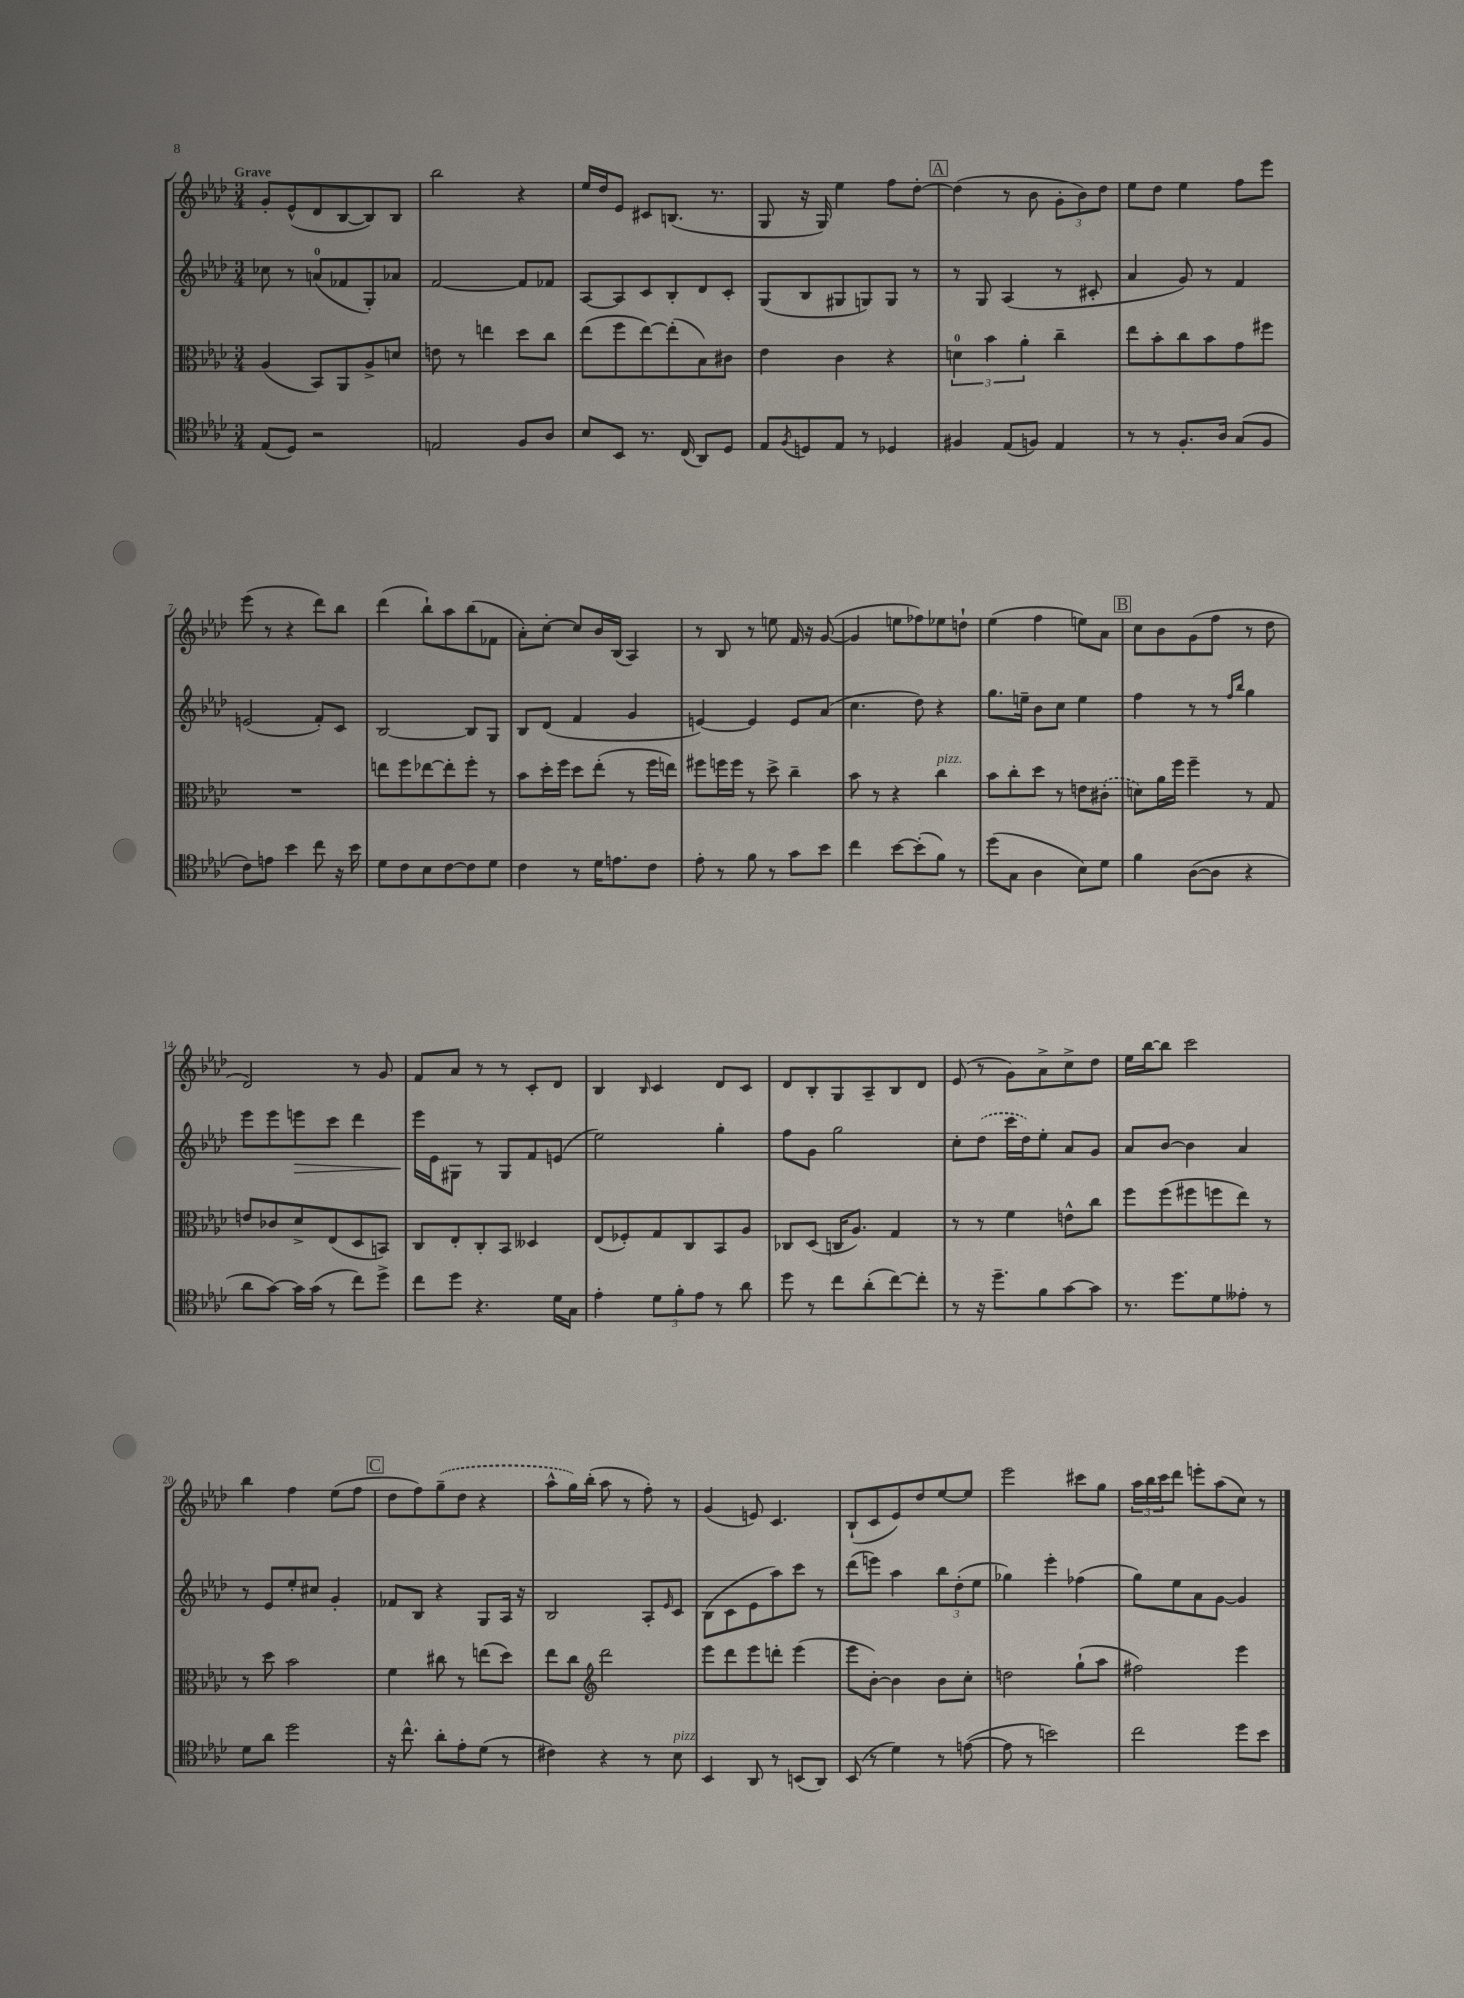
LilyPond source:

<<
\new StaffGroup <<
\new Staff = "s0" {
    \clef treble \key aes \major \numericTimeSignature \time 3/4 \tempo "Grave"
    g'8-. ees'8-^( des'8 bes8~ bes8) bes8 |
    bes''2 r4 |
    ees''16 des''16 ees'8 cis'8 b8.( r8. |
    g8 r16 g16) ees''4 f''8 des''8~-. |
    \mark \markup { \box "A" } des''4( r8 bes'8 \tuplet 3/2 { g'8-. bes'8) des''8 } |
    ees''8 des''8 ees''4 f''8 ees'''8 |
    ees'''8( r8 r4 des'''8) bes''8 |
    des'''4( bes''8-!) aes''8 bes''8( fes'8 |
    aes'8-.) c''8~-. c''8 bes'16 bes16( aes4) |
    r8 bes8 r8 e''8 f'16 r16 g'8~( |
    g'4 e''8 fes''8) ees''8 d''8-! |
    ees''4( f''4 e''8) aes'8 |
    \mark \markup { \box "B" } c''8 bes'8 g'8( f''8 r8 des''8 |
    des'2) r8 g'8 |
    f'8 aes'8 r8 r8 c'8-. des'8 |
    bes4 \grace { bes16 } c'4 des'8 c'8 |
    des'8 bes8-. g8 aes8-- bes8 des'8 |
    ees'8( r8 g'8) aes'8-> c''8-> des''8 |
    ees''16 bes''16~ bes''8 c'''2 |
    bes''4 f''4 ees''8( f''8 |
    \mark \markup { \box "C" } des''8 f''8) \once \slurDashed g''8--( des''8 r4 |
    aes''8-^ g''16) bes''16-.( aes''8 r8 f''8-.) r8 |
    g'4( e'8) c'4. |
    bes8-!( c'8 ees'8) des''8 ees''8~ ees''8 |
    ees'''2 cis'''8 g''8 |
    \tuplet 3/2 { aes''16 bes''16 c'''16 } des'''8 e'''8-. aes''8( c''8) r8 \bar "|." |
}
\new Staff = "s1" {
    \clef treble \key aes \major \numericTimeSignature \time 3/4
    ces''8 r8 a'8-0( fes'8 g8-.) aes'8 |
    f'2~ f'8 fes'8 |
    aes8~ aes8 c'8 bes8-. des'8 c'8-. |
    g8( bes8 gis8 g8) g8 r8 |
    \mark \markup { \box "A" } r8 g8 aes4( r8 cis'8-. |
    aes'4 g'8) r8 f'4 |
    e'2( f'8-.) c'8 |
    bes2~ bes8 g8 |
    bes8 des'8( f'4 g'4 |
    e'4~) e'4 e'8 aes'8( |
    c''4. des''8) r4 |
    g''8. e''16-- bes'8 c''8 e''4 |
    \mark \markup { \box "B" } f''4 r8 r8 \grace { f''16 bes''16 } g''4 |
    ees'''8 ees'''8 e'''8\> c'''8 des'''4 |
    ees'''16\! ees'16 gis8 r8 gis8 f'8 e'8( |
    ees''2) g''4-. |
    f''8 g'8 g''2 |
    c''8-. \once \slurDashed des''8( c'''16 des''16) ees''8-. aes'8 g'8 |
    aes'8 bes'8~ bes'4 aes'4 |
    r8 ees'8 ees''8-. cis''8 g'4-. |
    \mark \markup { \box "C" } fes'8 bes8 r4 g8 aes16 r16 |
    bes2 aes8-. \grace { ees'16 } c'8 |
    bes8( c'8 ees'8 aes''8) c'''8 r8 |
    des'''8( e'''8) aes''4 \tuplet 3/2 { bes''8 des''8-.( ees''8 } |
    ges''4) ees'''4-. fes''4( |
    g''8) ees''8 aes'8 g'8~ g'4 \bar "|." |
}
\new Staff = "s2" {
    \clef alto \key aes \major \numericTimeSignature \time 3/4
    aes4( bes,8) aes,8 aes8-> d'8 |
    e'8 r8 e''4 des''8 c''8 |
    ees''8( f''8 ees''8~) ees''8-.( bes8) cis'8 |
    ees'4 c'4 r4 |
    \mark \markup { \box "A" } \tuplet 3/2 { d'4-0 bes'4 aes'4-. } c''4-- |
    ees''8 bes'8-. c''8 bes'8 g'8 fis''8 |
    R2. |
    e''8 f''8 ees''8~ ees''8-. f''8-. r8 |
    bes'8 des''16-. f''16 des''8 ees''8-.( r8 f''16 e''16) |
    fis''8 f''16 f''16 r8 des''8-> c''4-- |
    bes'8 r8 r4 c''4^\markup { \italic "pizz." } |
    bes'8 c''8-. des''8 r8 e'8 \once \slurDashed cis'8-.( |
    \mark \markup { \box "B" } d'8) aes'16 f''16 f''4-- r8 g8 |
    e'8 ces'8 des'8-> ees8( des8 b,8) |
    c8 ees8-. c8-. bes,8 deses4 |
    ees8( fes8-.) g8 c8 bes,8 aes8 |
    ces8 des8( c16 aes8.) g4 |
    r8 r8 f'4 e'8-^ c''8 |
    f''8 f''8( fis''8 f''8 ees''8) r8 |
    r8 des''8 bes'2 |
    \mark \markup { \box "C" } f'4 cis''8 r8 e''8( des''8) |
    ees''8 c''8 \clef treble des'''2 |
    ees'''8 des'''8 ees'''8 d'''8-. ees'''4( |
    ees'''8 bes'8~-.) bes'4 bes'8 c''8-. |
    d''2 g''8-!( aes''8 |
    fis''2) ees'''4 \bar "|." |
}
\new Staff = "s3" {
    \clef tenor \key aes \major \numericTimeSignature \time 3/4
    ees8( des8) r2 |
    e2 f8 aes8 |
    bes8 bes,8 r8. c16( aes,8) des8 |
    ees8 \acciaccatura { f8 } d8 ees8 r8 des4 |
    \mark \markup { \box "A" } fis4 ees8( f8) ees4 |
    r8 r8 f8.-. aes16 g8( f8 |
    c'8) e'8 bes'4 c''8 r16 bes'16 |
    des'8 c'8 bes8 c'8~ c'8 des'8 |
    c'4 r8 des'16 e'8. c'8 |
    ees'8-. r8 f'8 r8 g'8 bes'8 |
    c''4 bes'8~ bes'8-.( f'8) r8 |
    des''8( g8 aes4 bes8) des'8 |
    \mark \markup { \box "B" } f'4 aes8~( aes8 r4 |
    aes'8 g'8~) g'16 g'16( r8 c''8) des''8-> |
    c''8 des''8 r4. des'16 g16 |
    ees'4-. \tuplet 3/2 { des'8 f'8-. ees'8 } r8 aes'8 |
    des''8 r8 c''8 aes'8-.( c''8~) c''8-. |
    r8 r16 des''8.-- f'8 g'8~ g'8 |
    r8. des''8. des'8 eeses'8-. r8 |
    des'8 aes'8 des''2 |
    \mark \markup { \box "C" } r16 c''8.-^ aes'8-. ees'8-. des'8( r8 |
    cis'4) r4 r8 bes8^\markup { \italic "pizz." } |
    bes,4 aes,8 r8 b,8( aes,8) |
    bes,8( r8 des'4) r8 e'8~( |
    e'8 r8 b'2) |
    c''2 des''8 bes'8 \bar "|." |
}
>>
>>
